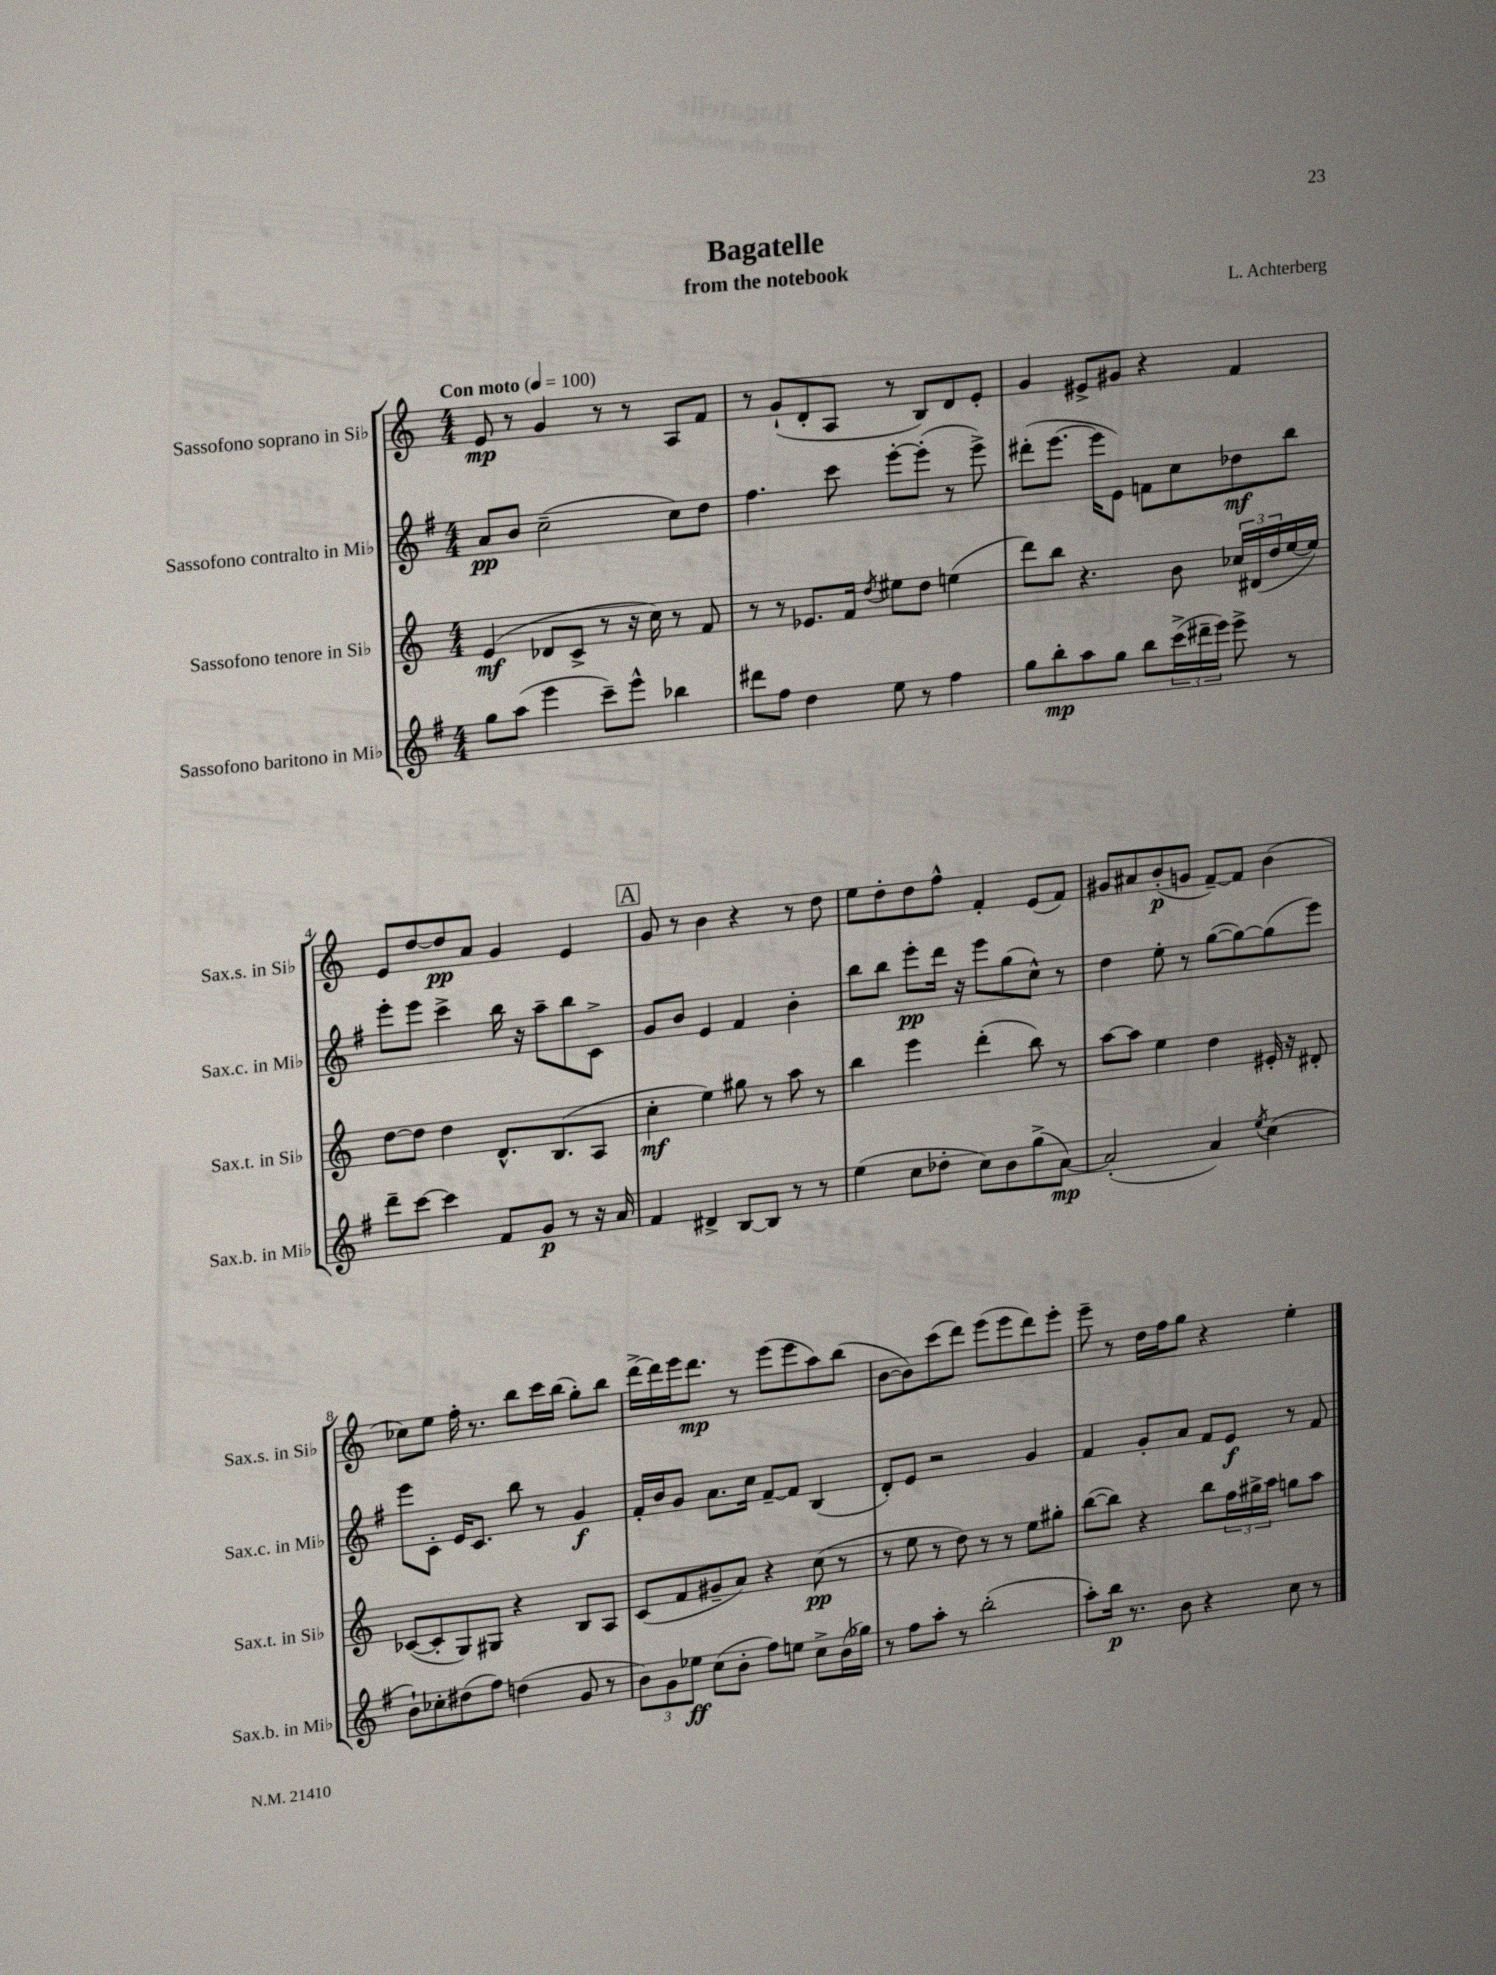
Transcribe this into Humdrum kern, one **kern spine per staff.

**kern	**kern	**kern	**kern
*staff4	*staff3	*staff2	*staff1
*clefG2	*clefG2	*clefG2	*clefG2
*k[f#]	*k[]	*k[f#]	*k[]
*M4/4	*M4/4	*M4/4	*M4/4
*MM100	*MM100	*MM100	*MM100
8gg	(4e	8a	8e
(8aa	.	8b	8r
4eee	8d-	(2cc~	4g
.	8c^	.	.
8ccc~)	8r	.	8r
8eee^^	16r	.	8r
.	16cc)	.	.
4bb-	8r	8cc)	8A
.	8f	8dd	8f
=	=	=	=
8ddd#	8r	4.ff#	8r
8ff#	8r	.	(8g`
4dd	8.e-	.	8d'
.	.	8ccc	8A
.	16f	.	.
.	8qdd	.	.
8ee	8ee#	[8eee'	8r
8r	8dd	(8eee']	8B)
4ff#	(4ee	8r	8d
.	.	8eee^)	8e'
=	=	=	=
8gg	8ddd)	(8ddd#'	4g
8bb'	8bb	[8.eee	.
8aa	4.r	.	8e#^
.	.	16eee]	.
8gg	.	8e)	8g#
8bb	.	8f	4r
(24ccc^	8b	8cc	.
24ddd#~	.	.	.
24eee)	.	.	.
8eee^	24cc-	8dd-	4f
.	(24d#	.	.
.	24dd	.	.
8r	[16ee	8bb	.
.	16ee])	.	.
=	=	=	=
8ddd~	[8dd	8eee'	8e
[8ccc	8dd]	8eee	[8dd
4ccc]	4dd	4ccc^	8dd]
.	.	.	8a
8f#	8.d^^	16bb	4g
.	.	16r	.
8g	.	8aa~	.
.	(8.B	.	.
8r	.	8bb	4e
16r	8A	8c^	.
16a	.	.	.
=	=	=	=
4f#	4cc'	8g	8g
.	.	8b	8r
4d#^	4ee)	4e	4b
[8B	8gg#	4f#	4r
8B]	8r	.	.
8r	8aa	4b'	8r
8r	8r	.	8dd
=	=	=	=
(4ee	4bb	8bb	8ee
.	.	8bb	8dd'
8cc	4eee	8eee'	8dd
8dd-'	.	16ddd	8ff^^
.	.	16r	.
8cc)	(4ddd'	8eee	4f'
8b	.	(8gg	.
(8gg^	8bb)	8cc^^)	(8e
[8a)	8r	8r	8f)
=	=	=	=
(2a']	[8aa	4dd	8g#
.	8aa]	.	8a#
.	4ee	8ee'	(8b'
.	.	8r	8g
4a)	4dd	([8gg	[8f~)
.	.	8gg_)	8f]
8qee	.	.	.
(4cc	16e#'	(8gg]	(4b
.	16r	.	.
.	8d#'	8eee)	.
=	=	=	=
8b`)	([8c-	8eee	8cc-)
8cc-'	8c-']	8c'	8ee
(8dd#	8G)	16e	16ff'
.	.	8.c	8.r
8ff#)	8G#	.	.
(4dd	4r	8bb	8bb
.	.	8r	16ccc
.	.	.	(16bb
8g	8B	4g	8gg')
8r	8A	.	8bb
=	=	=	=
12b)	(8c	16f#'	[16ddd^
.	.	16b	16ddd]
12g	.	.	.
.	8f	8g	16eee
12ee-	.	.	.
.	.	.	8.ddd
(8cc	8g#~	8.a	.
8b'	8a)	.	8r
.	.	16cc	.
8ff#)	4r	[8f#~	(8eee
8ee	.	8f#]	8eee
8cc^	(8cc	(4B	8aa)
(16b	8r	.	(8bb
16gg-)	.	.	.
=	=	=	=
8r	8r	8d')	[8b
8ff#	8ee	8e	8b])
8aa'	8r	2r	(8ccc
8r	8dd)	.	8ddd)
(2bb'	8r	.	(8eee
.	8r	.	8eee
.	8ee	4g	8ddd)
.	8gg#'	.	8eee'
=	=	=	=
8aa')	([8bb	4f#	8eee~
16bb	8bb])	.	8r
8.r	.	.	.
.	4r	8g'	16dd
.	.	.	16ff
8b	.	8a	8gg
4r	8bb	8f#	4r
.	24ff	8e	.
.	24gg#^	.	.
.	24aa	.	.
8cc	8gg	8r	4ee'
8r	8aa	8f#	.
==	==	==	==
*-	*-	*-	*-
